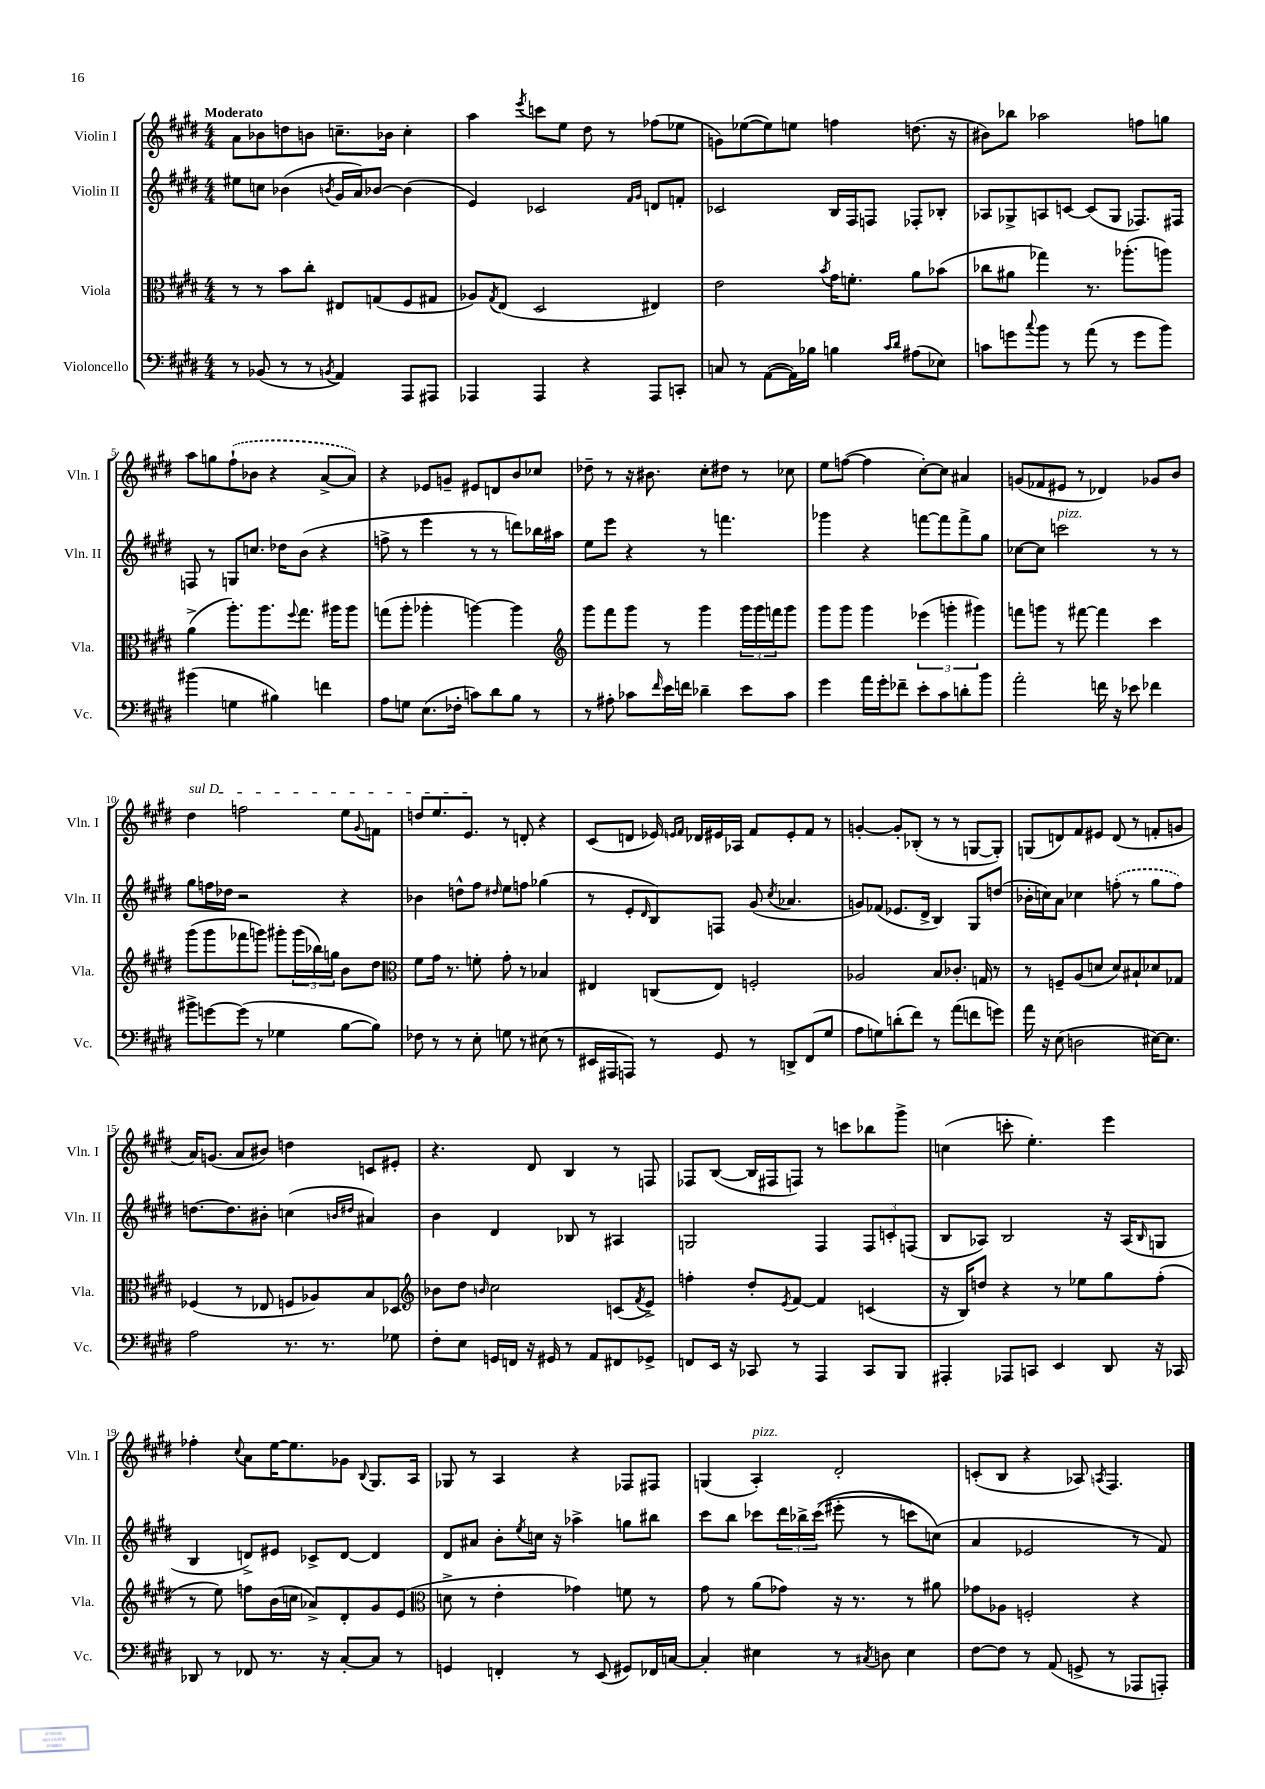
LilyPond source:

<<
\new StaffGroup <<
\new Staff = "s0" \with { instrumentName = "Violin I" shortInstrumentName = "Vln. I" } {
    \clef treble \key e \major \numericTimeSignature \time 4/4 \tempo "Moderato"
    a'8 bes'8 d''8 b'8 c''8.-- bes'16 c''4-. |
    a''4 \acciaccatura { e'''8 } c'''8 e''8 dis''8 r8 fes''8( ees''8 |
    g'8) ees''8~( ees''8) e''8 f''4 d''8.( r16 |
    bis'8) bes''8 aes''2 f''8 g''8 |
    a''8 g''8 \once \slurDashed fis''8-!( bes'8 r4 a'8~-> a'8) |
    r4 ees'8 g'8-- eis'8 d'8 b'8 ces''8 |
    des''8-- r8 r16 bis'8. cis''8-. dis''8 r8 ces''8 |
    e''8 f''8~( f''4 cis''8~-.) cis''8 ais'4 |
    g'8( fes'8 eis'8 r8 des'4) ges'8 b'8 |
    \once \override TextSpanner.bound-details.left.text = \markup { \italic "sul D" } dis''4\startTextSpan f''2 e''8 \appoggiatura { gis'8 } f'8 |
    d''8 e''8. e'8.\stopTextSpan r8 d'8-. r4 |
    cis'8( d'8 ees'16) \grace { e'16 fis'16 } des'16 eis'16 aes16 fis'8 eis'8-. fis'8 r8 |
    g'4~-. g'8-. bes8-.( r8 r8 g8~ g8-.) |
    g8( d'8) fis'8 eis'8 d'8( r8 f'8-. g'8 |
    a'16) g'8.( a'8 bis'8) d''4 c'8 eis'8-. |
    r4. dis'8 b4 r8 f8 |
    fes8 b8~( b16 fis16 f8) r8 c'''8 bes''8 gis'''8-> |
    c''4( c'''8-. e''4.-.) e'''4 |
    fes''4-. \appoggiatura { cis''8 } a'8 e''16~ e''8. ges'8 \appoggiatura { b8 } gis8. a16 |
    ges8 r8 a4 r4 fes8 fis8 |
    g4( a4-.^\markup { \italic "pizz." }) dis'2-. |
    c'8-.( b8 r4 aes8) \acciaccatura { a8 } fis4. \bar "|." |
}
\new Staff = "s1" \with { instrumentName = "Violin II" shortInstrumentName = "Vln. II" } {
    \clef treble \key e \major \numericTimeSignature \time 4/4
    eis''8 c''8 bes'4( \acciaccatura { b'8 } gis'16 a'16) bes'8~ bes'4( |
    e'4) ces'2 \grace { fis'16 gis'16 } d'8 f'8-. |
    ces'2 b16 fis16 f8 fes8-. bes8-. |
    aes8 ges8-> a8 c'8~ c'8( ges8 fes8.) fis16 |
    f8 r8 g8 c''8. des''16 b'8( r4 |
    f''8-> r8 e'''4 r8 r8 d'''8) bes''16 ais''16 |
    e''8 e'''8 r4 r8 f'''4. |
    ges'''4 r4 f'''8~ f'''8 f'''8-> gis''8 |
    ces''8~ ces''8 c'''2^\markup { \italic "pizz." } r8 r8 |
    gis''8 f''16 des''16 r2 r4 |
    bes'4 d''8-^ fis''8 \grace { dis''16 } e''8 f''8 ges''4( |
    r8 e'8-. \grace { dis'16 } b8) f8 gis'8( \acciaccatura { cis''8 } aes'4. |
    g'8) fes'8( ees'8. dis'16-> b4) gis8 d''8( |
    bes'16-. c''16) a'8 ces''4 \once \slurDashed f''8-.( r8 gis''8 f''8) |
    d''8.~ d''8. bis'8-. c''4( \grace { b'16 dis''16 } ais'4) |
    b'4 dis'4 bes8 r8 ais4 |
    g2 fis4 \tuplet 3/2 { fis8 c'8-. f8( } |
    b8 aes8) b2 r16 aes16( \grace { b16 } g8 |
    b4 d'8->) eis'8 ces'8-> d'8~ d'4 |
    dis'8 ais'8 b'8-. \acciaccatura { e''8 } c''16 r16 aes''4-> g''8 bis''8 |
    cis'''8 b''8 ces'''8 \tuplet 3/2 { dis'''16 bes''16-> ces'''16(\( } eis'''8-. r8 c'''8) c''8(\) |
    a'4 ees'2 r8 fis'8) \bar "|." |
}
\new Staff = "s2" \with { instrumentName = "Viola" shortInstrumentName = "Vla." } {
    \clef alto \key e \major \numericTimeSignature \time 4/4
    r8 r8 b'8 cis''8-. eis8 g8( fis8 gis8 |
    aes8) \acciaccatura { gis8 } e8( dis2 eis4) |
    e'2 \acciaccatura { b'8 } gis'16 f'8.-. a'8 bes'8( |
    ces''8 ais'8 ges''4) r8. aes''8.-.( a''8) |
    a'4->( a''8.-.) a''8. \appoggiatura { fis''8 } gis''8. ais''16 ais''8 |
    g''8( a''8-. aes''4-. a''4~) a''4 |
    \clef treble gis'''8 fis'''8 gis'''8 r8 gis'''4 \tuplet 3/2 { gis'''16 gis'''16 f'''16 } gis'''8 |
    gis'''8 gis'''8 gis'''4 \tuplet 3/2 { ees'''4( g'''4-. gis'''4) } |
    f'''8 g'''8 r8 fis'''8~ fis'''4 cis'''4 |
    gis'''8( gis'''8 fes'''8 g'''8) gis'''8-. \tuplet 3/2 { gis'''16( bes''16) g''16 } b'8 dis''8 |
    \clef alto fis'8 gis'16 r8. f'8-. gis'8-. r8 bes4 |
    eis4 c8( eis8) f2-. |
    aes2 b8 ces'8.-. g16 r8 |
    r8 f8-- a8( d'8 d'8) bis8-! des'8 ges8 |
    fes4( r8 ees8 f8 aes8) b8 des8 |
    \clef treble bes'8 dis''8 \grace { b'16 } cis''2 c'8( \acciaccatura { fis'8 } e'8->) |
    f''4-. dis''8-. \acciaccatura { e'8 } fis'8~ fis'4 c'4( |
    r16 b16) d''8 r4 r8 ees''8 gis''8 fis''8-.( |
    r8 e''8) f''8 b'16( c''16 aes'8->) dis'8-. gis'8 e'8( |
    \clef alto d'8-> r8 e'4-. ges'4) f'8 r8 |
    gis'8 r8 a'8( ges'8) r16 r8. r8 ais'8 |
    ges'8 aes8 f2-. r4 \bar "|." |
}
\new Staff = "s3" \with { instrumentName = "Violoncello" shortInstrumentName = "Vc." } {
    \clef bass \key e \major \numericTimeSignature \time 4/4
    r8 bes,8( r8 r8 \acciaccatura { b,8 } a,4) a,,8 ais,,8 |
    aes,,4 aes,,4 r4 aes,,8 c,8-. |
    c8 r8 a,8~( a,16) bes16 b4 \grace { cis'16 dis'16 } ais8( ees8) |
    c'8 g'8 \appoggiatura { cis''8 } b'8 r8 a'8( r8 g'8 b'8) |
    bis'4( g4 bis4) f'4 |
    a8 g8 e8.( fes16-. c'8) dis'8 b8 r8 |
    r8 ais8-. ces'8 \grace { fis'16 } e'16 f'16 des'4-- e'8 ces'8 |
    gis'4 a'16 gis'16-. fes'8-- e'8-. cis'8 d'8-. b'8 |
    a'2-. f'16 r16 ees'8 fes'4 |
    bis'8-> g'8~ g'8( r8 ges4 b8~ b8) |
    fes8 r8 r8 e8-. g8 r8 eis8( r8 |
    eis,16 ais,,16 a,,8) r8 gis,8 r8 d,8-> fis,8( gis8 |
    a8 g8) d'8-.( fis'8) r8 a'8( f'8 g'8) |
    a'16 r16 e8( d2 eis16~) eis8. |
    a2 r8. r8. ges8 |
    fis8-. e8 g,16 f,16 r16 gis,16 r8 a,8 fis,8 ges,8-> |
    f,8 e,16 r16 ces,8 r8 a,,4 ces,8 b,,8 |
    ais,,4-. aes,,8 c,8 e,4 dis,8 r16 ces,16 |
    des,8 r8 fes,8 r8. r16 cis8~-. cis8 r8 |
    g,4 f,4-. r8 e,8( gis,8) fes,16 c16~ |
    c4-. eis4 r8 \acciaccatura { cis8 } d8 eis4 |
    fis8~ fis8 r8 a,8( g,8-> r8 aes,,8 a,,8-.) \bar "|." |
}
>>
>>
